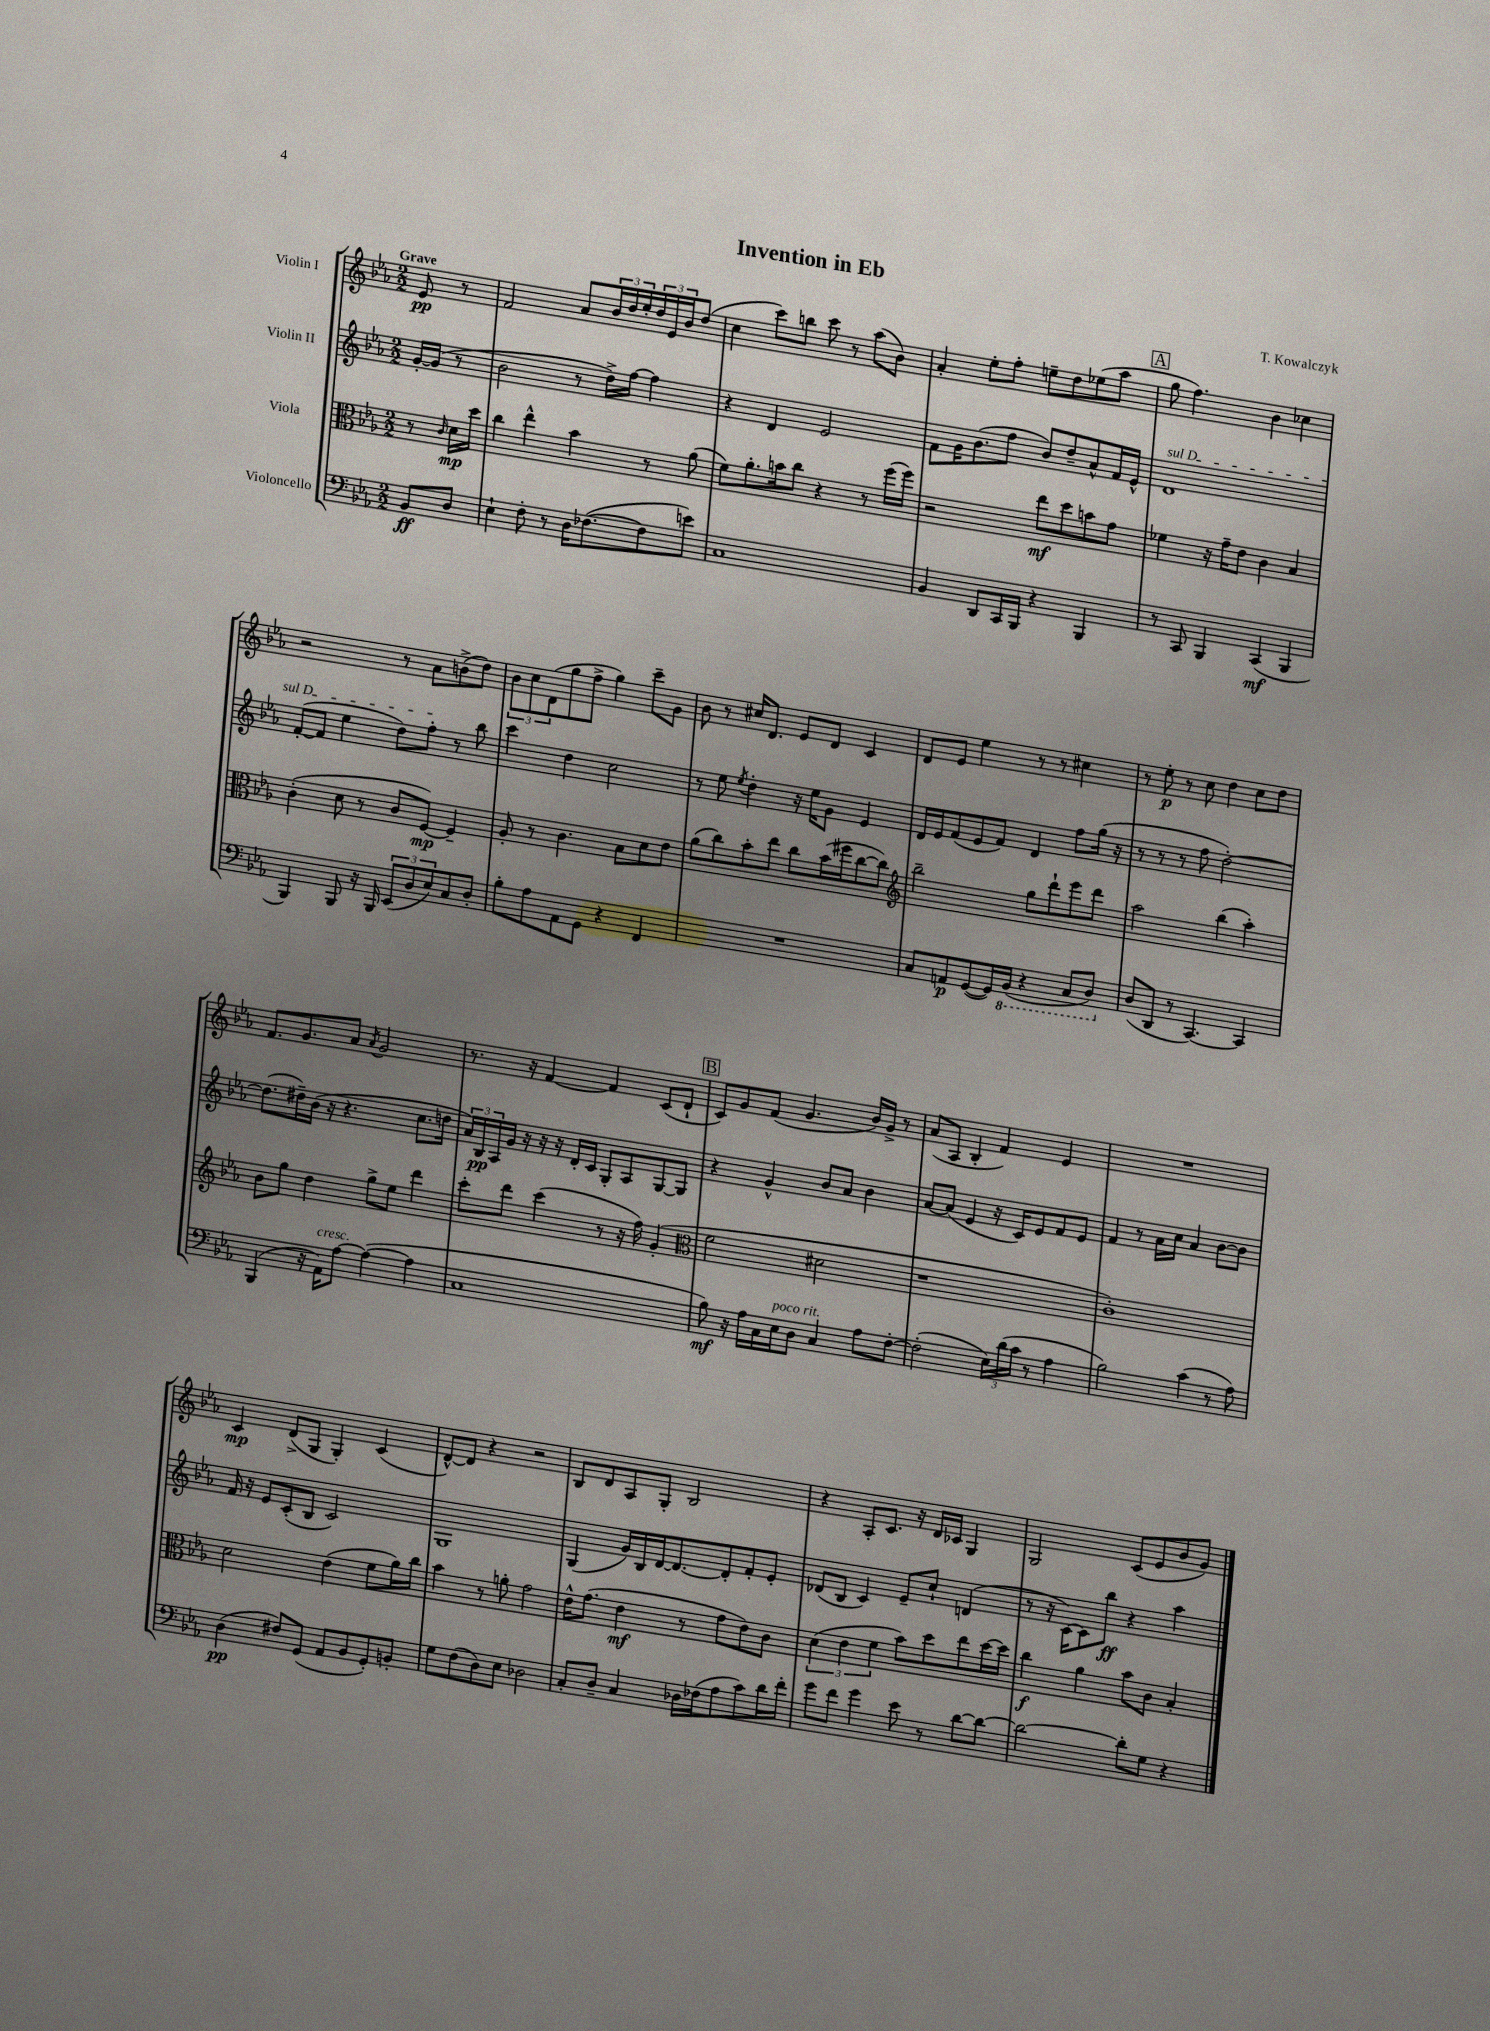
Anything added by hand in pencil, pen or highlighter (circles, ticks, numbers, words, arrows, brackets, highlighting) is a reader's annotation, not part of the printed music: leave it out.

**kern	**dynam	**kern	**dynam	**kern	**dynam	**kern	**dynam
*part4	*part4	*part3	*part3	*part2	*part2	*part1	*part1
*staff4	*staff4	*staff3	*staff3	*staff2	*staff2	*staff1	*staff1
*I"Violoncello	*	*I"Viola	*	*I"Violin II	*	*I"Violin I	*
*clefF4	*	*clefC3	*	*clefG2	*	*clefG2	*
*k[b-e-a-]	*	*k[b-e-a-]	*	*k[b-e-a-]	*	*k[b-e-a-]	*
*M2/2	*	*M2/2	*	*M2/2	*	*M2/2	*
=	=	=	=	=	=	=	=
!	!	!	!	!	!	!LO:TX:a:B:t=Grave	!
8BB-/L	ff	8r	.	[16g'/LL	.	8e-/	pp
.	.	.	.	(16g/JJ]	.	.	.
.	.	16qqc/	.	.	.	.	.
8D/J	.	16d\LL	mp	8r	.	8r	.
.	.	16dd\JJ	.	.	.	.	.
=1	=1	=1	=1	=1	=1	=1	=1
4E-`\	.	4cc\	.	2b-\	.	2f/	.
8F'\	.	4ee-^^\	.	.	.	.	.
8r	.	.	.	.	.	.	.
16D\KL	.	4b-\	.	8r	.	8a-/L	.
([8.F-X\	.	.	.	.	.	.	.
.	.	.	.	16dd^\LL)	.	24b-/L	.
.	.	.	.	.	.	24dd/	.
.	.	.	.	[16ff\JJ	.	.	.
.	.	.	.	.	.	24ee-'/	.
8F-\]	.	8r	.	4ff\]	.	24dd/	.
.	.	.	.	.	.	24e-/	.
.	.	.	.	.	.	24b-/J	.
8en\J)	.	(8a-\	.	.	.	(8dd/J	.
=2	=2	=2	=2	=2	=2	=2	=2
1C	.	8f\L)	.	4r	.	4cc\	.
.	.	8.a-'\	.	.	.	.	.
.	.	.	.	4d/	.	8ccc\L)	.
.	.	16bn\k	.	.	.	.	.
.	.	8cc\J	.	.	.	8bbn\J	.
.	.	4r	.	2e-/	.	8ccc\	.
.	.	.	.	.	.	8r	.
.	.	8r	.	.	.	(8aa-\L	.
.	.	(16ff\LL	.	.	.	8b-\J)	.
.	.	16ff\JJ)	.	.	.	.	.
=3	=3	=3	=3	=3	=3	=3	=3
4BB-/	.	2r	.	8f\L	.	4a-'/	.
.	.	.	.	16g\K	.	.	.
.	.	.	.	(8.b-\	.	.	.
8DD/L	.	.	.	.	.	8ee-'\L	.
16CC/L	.	.	.	8ff\J	.	8ff'\J	.
16BBB-/JJ	.	.	.	.	.	.	.
4r	.	8ee-\L	mf	8b-/L)	.	8een~\L	.
.	.	8dd\	.	8dd~/	.	8dd\	.
4BBB-/	.	8bn\	.	8a-^^/	.	(8ee-X\	.
.	.	8g\J	.	16f/L	.	8aa-\J	.
.	.	.	.	16e-^^/JJ	.	.	.
!!LO:REH:place=s1:t=A
=4	=4	=4	=4	=4	=4	=4	=4
!	!	!	!	!LO:TX:a:i:t=sul D	!	!	!
8r	.	4f-X\	.	1d	.	8gg\	.
8CC/	.	.	.	.	.	4.ff\)	.
4BBB-/	.	16r	.	.	.	.	.
.	.	16g~\KL	.	.	.	.	.
.	.	8e-\J	.	.	.	.	.
(4CC/	mf	4c\	.	.	.	4b-\	.
4BBB-/	.	4B-/	.	.	.	4cc-X\	.
!!LO:LB:g=z
=5	=5	=5	=5	=5	=5	=5	=5
4BBB-/)	.	(4c'\	.	([8f'/L	.	2r	.
.	.	.	.	8f/J]	.	.	.
8BBB-/	.	8d\	.	4ee-\	.	.	.
16r	.	8r	.	.	.	.	.
16BBB-/	.	.	.	.	.	.	.
(12EE-/L	.	8c/L	.	8dd\L)	.	8r	.
12D/	.	.	.	.	.	.	.
.	.	[8F/J)	mp	8ff'\J	.	8a-\L	.
12E-/)	.	.	.	.	.	.	.
8C/	.	4F~/]	.	8r	.	(8bn^\	.
8D'/J	.	.	.	8bb-\	.	8dd\J)	.
=6	=6	=6	=6	=6	=6	=6	=6
8B-'\L	.	8A-'/	.	4ccc\	.	12b-\L	.
.	.	.	.	.	.	12cc\	.
8A-\	.	8r	.	.	.	.	.
.	.	.	.	.	.	(12d\	.
8AA-\	.	4.c\	.	4dd\	.	8gg\	.
8GG\J	.	.	.	.	.	8ff^\J	.
4r	.	.	.	2cc\	.	4gg\)	.
.	.	8B-\L	.	.	.	.	.
4FF/	.	8d\	.	.	.	8ccc~\L	.
.	.	8e-\J	.	.	.	8g\J	.
=7	=7	=7	=7	=7	=7	=7	=7
1r	.	(8a-\L	.	8r	.	8b-\	.
.	.	8cc\)	.	8ee-\	.	8r	.
.	.	.	.	8qee-/	.	.	.
.	.	8b-'\	.	4dd'\	.	16cc#X/KL	.
.	.	.	.	.	.	8.d/J	.
.	.	8ee-\J	.	.	.	.	.
.	.	8cc\L	.	16r	.	8e-/L	.
.	.	.	.	16ee-\KL	.	.	.
.	.	(16b-\L	.	8g\J	.	8d/J	.
.	.	16ff#X\J	.	.	.	.	.
.	.	[8cc\	.	4e-/	.	4c/	.
.	.	8cc\J])	.	.	.	.	.
=8	=8	=8	=8	=8	=8	=8	=8
*	*	*clefG2	*	*	*	*	*
8C/L	.	2bb-~\	.	16d/LL	.	8d/L	.
.	.	.	.	16e-/J	.	.	.
8AAn/	p	.	.	(8f/	.	8e-/J	.
([8GG/	.	.	.	8e-/	.	4ee-\	.
16GG/L])	.	.	.	8f/J)	.	.	.
*8ba	*	*	*	*	*	*	*
(16BBB-/JJ	.	.	.	.	.	.	.
4r	.	8gg\L	.	4d/	.	8r	.
.	.	8ddd`\	.	.	.	8r	.
8CC/L	.	8eee-\	.	8ff\L	.	4cc#X\	.
8DD/J)	.	8ddd\J	.	(16gg\Jk	.	.	.
.	.	.	.	16r	.	.	.
=9	=9	=9	=9	=9	=9	=9	=9
*X8ba	*	*	*	*	*	*	*
(8D/L	.	2aa-\	.	8r	.	8r	.
8DD/J	.	.	.	8r	.	8ee-'\	p
8r	.	.	.	8r	.	8r	.
[4.CC/)	.	.	.	8ff\	.	8cc\	.
.	.	(4bb-\	.	[2dd'\)	.	4dd\	.
4CC/]	.	4aa-'\)	.	.	.	8cc\L	.
.	.	.	.	.	.	8dd\J	.
!!LO:LB:g=z
=10	=10	=10	=10	=10	=10	=10	=10
(4BBB-/	.	8b-\L	.	(8.dd\L]	.	8.f/L	.
.	.	8gg\J	.	.	.	.	.
.	.	.	.	16dd#X~\L)	.	8.g/	.
16r	.	4dd\	.	(16b-\JJ	.	.	.
!LO:TX:a:i:t=cresc.	!	!	!	!	!	!	!
16AA-\KL)	.	.	.	16r	.	.	.
[8A-\J	.	.	.	4.r	.	8a-/J	.
.	.	.	.	.	.	8qa-/	.
(4A-\_	.	8gg^\L	.	.	.	2g/	.
.	.	8ee-\J	.	.	.	.	.
4A-\]	.	4ddd\	.	8.cc\L	.	.	.
.	.	.	.	16ddn\Jk	.	.	.
=11	=11	=11	=11	=11	=11	=11	=11
1C	.	8ccc'\L	.	24a-/LL)	.	8.r	.
.	.	.	.	24B-/	pp	.	.
.	.	.	.	24A-/	.	.	.
.	.	8ddd\J	.	16g/JJ	.	.	.
.	.	.	.	16r	.	16r	.
.	.	(4ccc\	.	16r	.	[4f/	.
.	.	.	.	16r	.	.	.
.	.	.	.	16d'/LL	.	.	.
.	.	.	.	16c/JJ	.	.	.
.	.	8r	.	8G'/L	.	4f/]	.
.	.	16r	.	8A-/	.	.	.
.	.	16ff\)	.	.	.	.	.
.	.	(4g'/	.	[8G/	.	(8c/L	.
.	.	.	.	8G/J]	.	8d`/J	.
!!LO:REH:place=s1:t=B
=12	=12	=12	=12	=12	=12	=12	=12
*	*	*clefC3	*	*	*	*	*
8B-\)	mf	2f\	.	4r	.	8c/L)	.
16r	.	.	.	.	.	8g/	.
16A-\LL	.	.	.	.	.	.	.
16C\	.	.	.	4g^^/	.	(8f/J	.
!LO:TX:a:i:t=poco rit.	!	!	!	!	!	!	!
16E-\J	.	.	.	.	.	.	.
8D\J	.	.	.	.	.	4.g/	.
4C/	.	2d#X\	.	8b-/L	.	.	.
.	.	.	.	8a-/J	.	.	.
8A-\L	.	.	.	4b-\	.	16b-/LL)	.
.	.	.	.	.	.	16g^/JJ	.
[8F'\J	.	.	.	.	.	8r	.
=13	=13	=13	=13	=13	=13	=13	=13
(2F'\]	.	1r	.	[8a-/L	.	(8a-/L	.
.	.	.	.	(8a-/J]	.	8A-/J	.
.	.	.	.	4e-/	.	4B-'/	.
24E-\LL)	.	.	.	16r	.	4f/)	.
(24d\	.	.	.	.	.	.	.
.	.	.	.	16c/KL)	.	.	.
24c\JJ	.	.	.	.	.	.	.
8r	.	.	.	8e-/	.	.	.
4A-\	.	.	.	8f/	.	4e-/	.
.	.	.	.	8e-/J	.	.	.
=14	=14	=14	=14	=14	=14	=14	=14
2B-\)	.	1c')	.	4f/	.	1r	.
.	.	.	.	8r	.	.	.
.	.	.	.	16a-\LL	.	.	.
.	.	.	.	16cc\JJ	.	.	.
(4c\	.	.	.	4a-/	.	.	.
8r	.	.	.	[8b-\L	.	.	.
8A-\)	.	.	.	8b-\J]	.	.	.
!!LO:LB:g=z
=15	=15	=15	=15	=15	=15	=15	=15
(4D\	pp	2d\	.	16f/	.	4c/	mp
.	.	.	.	16r	.	.	.
.	.	.	.	8e-/L	.	.	.
8F#X/L)	.	.	.	(8c'/	.	(8d^/L	.
(8GG/J	.	.	.	8B-/J	.	8G/J	.
8AA-/L	.	(4e-\	.	2c/)	.	4G'/)	.
8BB-/	.	.	.	.	.	.	.
8GG'/)	.	8f\L	.	.	.	(4c/	.
8BBn'/J	.	16a-\L)	.	.	.	.	.
.	.	16cc\JJ	.	.	.	.	.
=16	=16	=16	=16	=16	=16	=16	=16
8G\L	.	4b-\	.	1G	.	[8d^^/L)	.
(8F\	.	.	.	.	.	8d/J]	.
8D\)	.	8r	.	.	.	4r	.
8E-\J	.	8an'\	.	.	.	.	.
2D-X\	.	2g\	.	.	.	2r	.
=17	=17	=17	=17	=17	=17	=17	=17
8C'/L	.	16e-^^\KL	.	(4G/	.	8B-/L	.
.	.	(8.g\J	.	.	.	.	.
8D~/J	.	.	.	.	.	8d/	.
4C/	.	4e-\	mf	16g/LL)	.	8A-/	.
.	.	.	.	16B-/	.	.	.
.	.	.	.	[16d/J	.	8G'/J	.
.	.	.	.	8.d/_	.	.	.
16D-X\LL	.	8r	.	.	.	2B-/	.
(16F-X\J	.	.	.	.	.	.	.
8A-\	.	8g\L	.	8d'/]	.	.	.
8c\)	.	8e-\)	.	8f'/	.	.	.
16d\L	.	8c\J	.	8e-'/J	.	.	.
16f'\JJ	.	.	.	.	.	.	.
=18	=18	=18	=18	=18	=18	=18	=18
8g\L	.	(6d\	.	(8d-X/L	.	4r	.
8f\J	.	.	.	8B-/J	.	.	.
.	.	6e-\	.	.	.	.	.
4g\	.	.	.	4c/)	.	8A-'/L	.
.	.	6f\	.	.	.	.	.
.	.	.	.	.	.	8.c/J	.
8e-\	.	8b-\L)	.	8e-~/L	.	.	.
.	.	.	.	.	.	16r	.
8r	.	8dd\	.	8cc`/J	.	16d/LL	.
.	.	.	.	.	.	16c-X/JJ	.
[8d\L	.	8ee-\	.	(4dn/	.	4G/	.
8d\J_	.	[16dd\L	.	.	.	.	.
.	.	16dd\JJ]	.	.	.	.	.
=19	=19	=19	=19	=19	=19	=19	=19
2d\_	.	4cc\	f	8r	.	2G/	.
.	.	.	.	16r	.	.	.
.	.	.	.	[16c\KL)	.	.	.
.	.	4a-\	.	8c\]	.	.	.
.	.	.	.	8bb-\J	ff	.	.
8d'\L]	.	8b-\L	.	4r	.	(8c/L	.
8G\J	.	8c\J	.	.	.	8e-/	.
4r	.	4B-'/	.	4aa-\	.	8b-/	.
.	.	.	.	.	.	8g/J)	.
==	==	==	==	==	==	==	==
*-	*-	*-	*-	*-	*-	*-	*-
